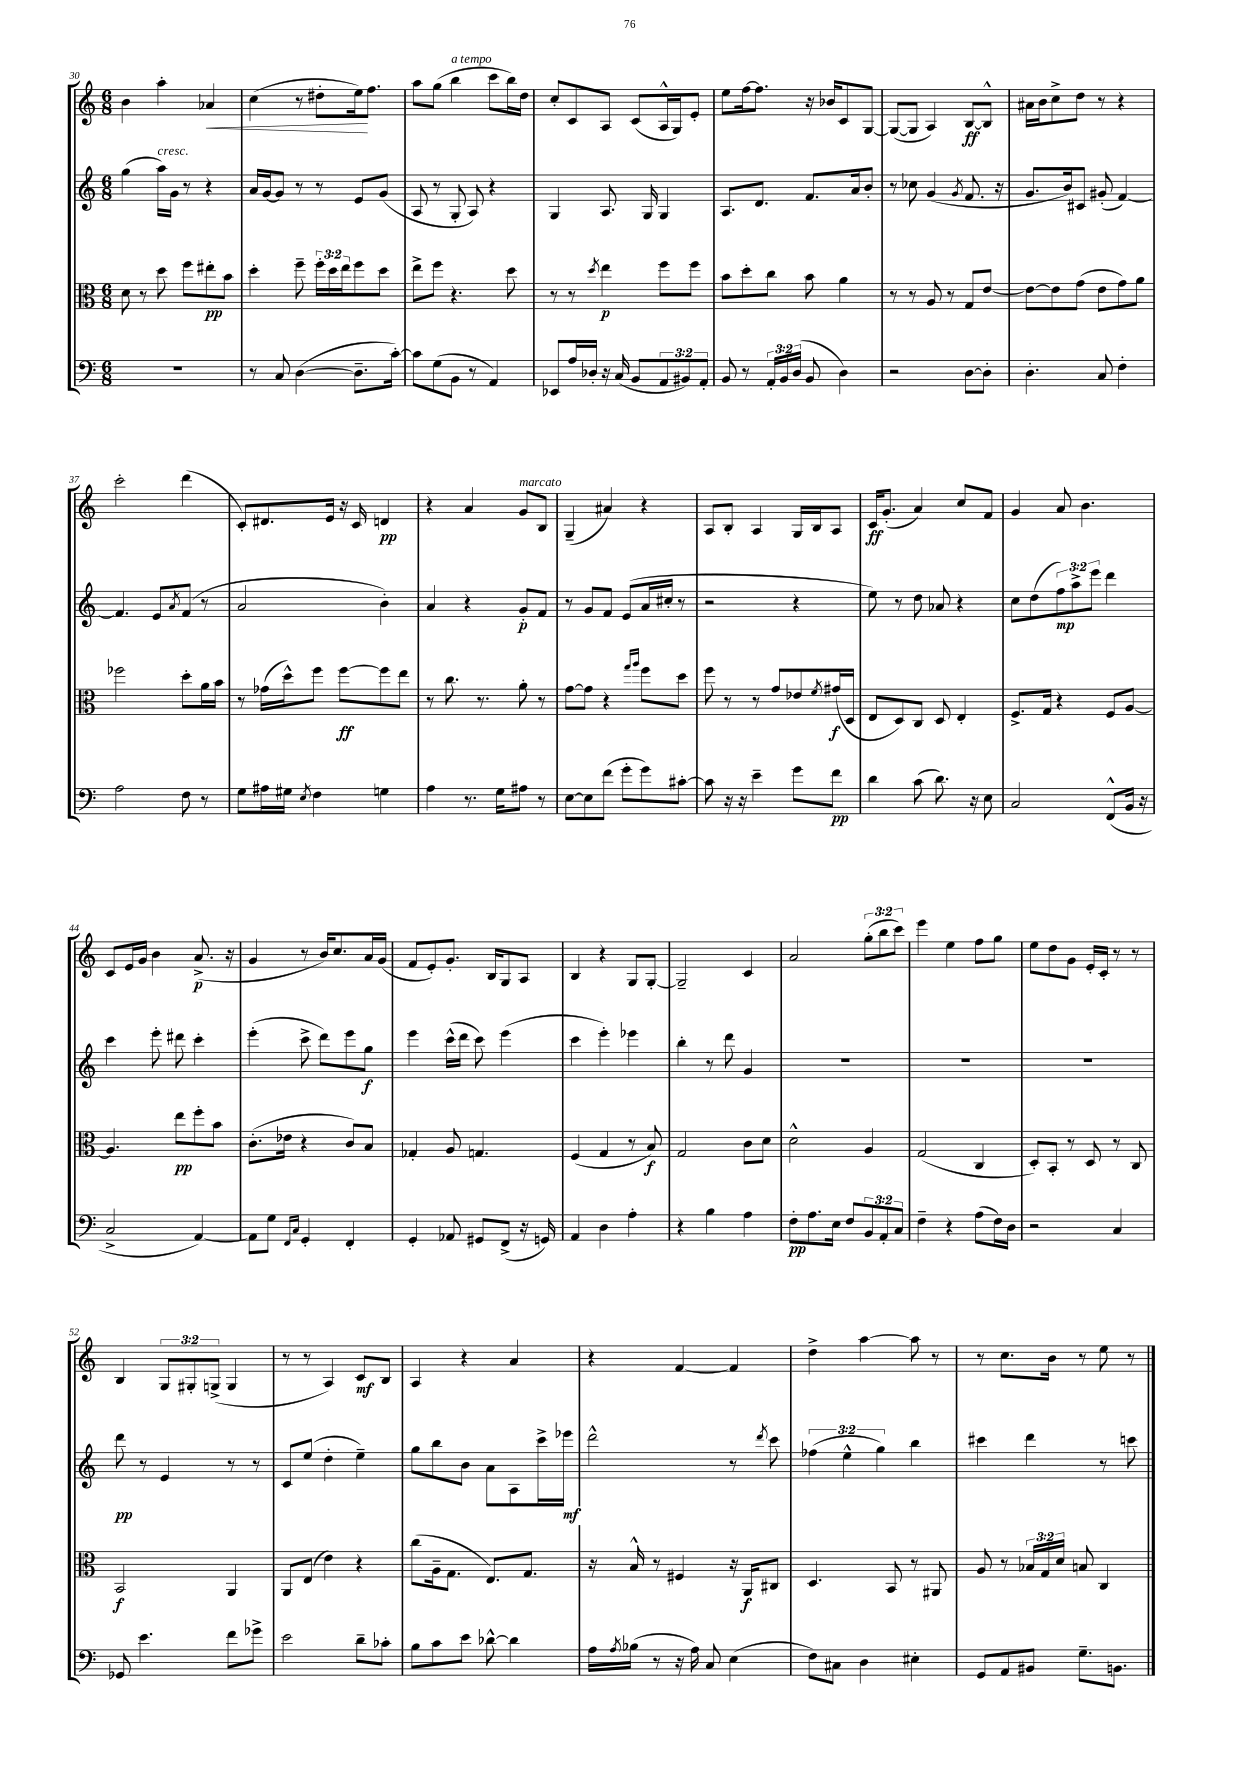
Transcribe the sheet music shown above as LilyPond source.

<<
\new StaffGroup <<
\new Staff = "s0" {
    \clef treble \key c \major \numericTimeSignature \time 6/8 \override Staff.TupletNumber.text = #tuplet-number::calc-fraction-text
    b'4 a''4-. aes'4\< |
    c''4( r8 dis''8-. e''16\!) f''8. |
    a''8 g''8( b''4^\markup { \italic "a tempo" } c'''8 b''16) d''16 |
    c''8-. c'8 a8 c'8( a16-^ g16) e'8-. |
    e''8 f''16~ f''8. r16 bes'16 c'8 g8~ |
    g8~( g8 a4) b8~\ff b8-^ |
    ais'16 b'16 c''8-> d''8 r8 r4 |
    c'''2-. d'''4( |
    c'8-.) dis'8. e'16 r16 c'16 d'4\pp |
    r4 a'4 g'8^\markup { \italic "marcato" } b8 |
    g4--( ais'4) r4 |
    a8 b8-. a4 g16 b16 a8 |
    c'16\ff g'8.-.( a'4) c''8 f'8 |
    g'4 a'8 b'4. |
    c'8 e'16 g'16 b'4 a'8.->\p( r16 |
    g'4 r8 b'16) c''8. a'16 g'16( |
    f'8 e'8-.) g'8.-. b16 g8 a8 |
    b4 r4 g8 g8~-. |
    g2-- c'4 |
    a'2 \tuplet 3/2 { g''8-.( b''8 c'''8) } |
    e'''4 e''4 f''8 g''8 |
    e''8 d''8 g'8 e'16-. c'16-. r8 r8 |
    b4 \tuplet 3/2 { g8 gis8-. g8->( } g4 |
    r8 r8 a4) c'8\mf b8 |
    a4 r4 a'4 |
    r4 f'4~ f'4 |
    d''4-> a''4~ a''8 r8 |
    r8 c''8. b'16 r8 e''8 r8 \bar "|." |
}
\new Staff = "s1" {
    \clef treble \key c \major \numericTimeSignature \time 6/8 \override Staff.TupletNumber.text = #tuplet-number::calc-fraction-text
    g''4( a''16^\markup { \italic "cresc." }) g'16 r8 r4 |
    a'16 g'16~ g'8 r8 r8 e'8 g'8( |
    a8 r8 g8-. a8) r4 |
    g4 a8. g16 g4 |
    a8. d'8. f'8. a'16 b'8-. |
    r8 ces''8 g'4( \acciaccatura { g'8 } f'8. r16 |
    g'8. b'16) cis'8 gis'8-.( f'4~) |
    f'4. e'8 \acciaccatura { a'8 } f'8( r8 |
    a'2 b'4-.) |
    a'4 r4 g'8-.\p f'8 |
    r8 g'8 f'8 e'8( a'16 cis''16-. r8 |
    r2 r4 |
    e''8) r8 d''8 aes'8 r4 |
    c''8 d''8( \tuplet 3/2 { f''8\mp) a''8-> e'''8 } d'''4 |
    c'''4 e'''8-. dis'''8 c'''4-. |
    e'''4-.( c'''8-> d'''8) e'''8 g''8\f |
    e'''4 c'''16-^( d'''16 c'''8) e'''4( |
    c'''4 e'''4-.) ees'''4 |
    b''4-. r8 d'''8 g'4 |
    R2. |
    R2. |
    R2. |
    d'''8\pp r8 e'4 r8 r8 |
    c'8 e''8( d''4-. e''4--) |
    g''8 b''8 b'8 a'8 a8 c'''16-> ees'''16\mf |
    d'''2-^ r8 \acciaccatura { d'''8 } c'''8 |
    \tuplet 3/2 { fes''4( e''4-^ g''4) } b''4 |
    cis'''4 d'''4 r8 c'''8 \bar "|." |
}
\new Staff = "s2" {
    \clef alto \key c \major \numericTimeSignature \time 6/8 \override Staff.TupletNumber.text = #tuplet-number::calc-fraction-text
    d'8 r8 d''8 f''8 eis''8-.\pp b'8 |
    d''4-. f''8-- \tuplet 3/2 { f''16-. d''16 e''16 } f''8 d''8 |
    e''8-> f''8 r4. d''8 |
    r8 r8 \acciaccatura { d''8 } e''4\p f''8 f''8 |
    b'8 d''8-. c''8 b'8 a'4 |
    r8 r8 a8 r8 g8 e'8~ |
    e'8~ e'8 g'8( e'8 g'8) a'8 |
    fes''2 d''8-. a'16 b'16 |
    r8 ges'16( d''16-^) f''8 f''8~\ff f''8 e''8 |
    r8 c''8. r8. a'8-. r8 |
    g'8~ g'8 r4 \grace { g''16 a''16 } f''8 d''8 |
    f''8 r8 r8 g'8 ees'8 \acciaccatura { f'8 } gis'16\f( d16 |
    e8 d8) c8 d8 e4-. |
    f8.-> g16 r4 f8 a8~ |
    a4. e''8\pp f''8-. b'8 |
    c'8.-.( ees'16 r4 c'8) b8 |
    ges4-. a8 g4. |
    f4( g4 r8 b8\f) |
    g2 c'8 d'8 |
    d'2-^ a4 |
    g2( c4 |
    d8-.) b,8-. r8 d8 r8 c8 |
    b,2\f a,4 |
    a,8 e8( e'4) r4 |
    c''8( a16-- g8. e8.) g8. |
    r16 b16-^ r8 fis4 r16 a,16\f cis8 |
    d4. b,8 r8 ais,8 |
    a8 r8 \tuplet 3/2 { bes16 g16 d'16 } b8 c4 \bar "|." |
}
\new Staff = "s3" {
    \clef bass \key c \major \numericTimeSignature \time 6/8 \override Staff.TupletNumber.text = #tuplet-number::calc-fraction-text
    R2. |
    r8 c8 d4~( d8.-- c'16~-.) |
    c'8 g8( b,8 r8 a,4) |
    ees,8 a16 des16-. r16 c16( b,8 \tuplet 3/2 { a,8 bis,8) a,8-. } |
    b,8 r8 \tuplet 3/2 { a,16-. b,16 d16( } b,8 d4) |
    r2 d8~ d8-. |
    d4.-. c8 f4-. |
    a2 f8 r8 |
    g8 ais16 gis16 \acciaccatura { e8 } f4 g4 |
    a4 r8. g16 ais8 r8 |
    e8~ e8 f'8( g'8-. g'8) cis'8~-. |
    cis'8 r16 r16 e'4-- g'8 f'8\pp |
    d'4 c'8( d'8.) r16 e8 |
    c2 f,8-^( b,16 r16 |
    c2-> a,4~) |
    a,8 g8 \grace { f,16 c16 } g,4-. f,4-. |
    g,4-. aes,8 gis,8 f,8->( r16 g,16) |
    a,4 d4 a4-. |
    r4 b4 a4 |
    f8-.\pp a8. e16 f8 \tuplet 3/2 { b,8 a,8-. c8 } |
    f4-- r4 a8( f16) d16 |
    r2 c4 |
    ges,8 e'4. f'8 ges'8-> |
    e'2 d'8-- ces'8-. |
    b8 c'8 e'8 des'8~-^ des'4 |
    a16 \acciaccatura { a8 } bes16( r8 r16 a16) c8 e4( |
    f8) cis8 d4 eis4-. |
    g,8 a,8 bis,8 g8.-- b,8. \bar "|." |
}
>>
>>
\layout { \context { \Score currentBarNumber = #30 } }
